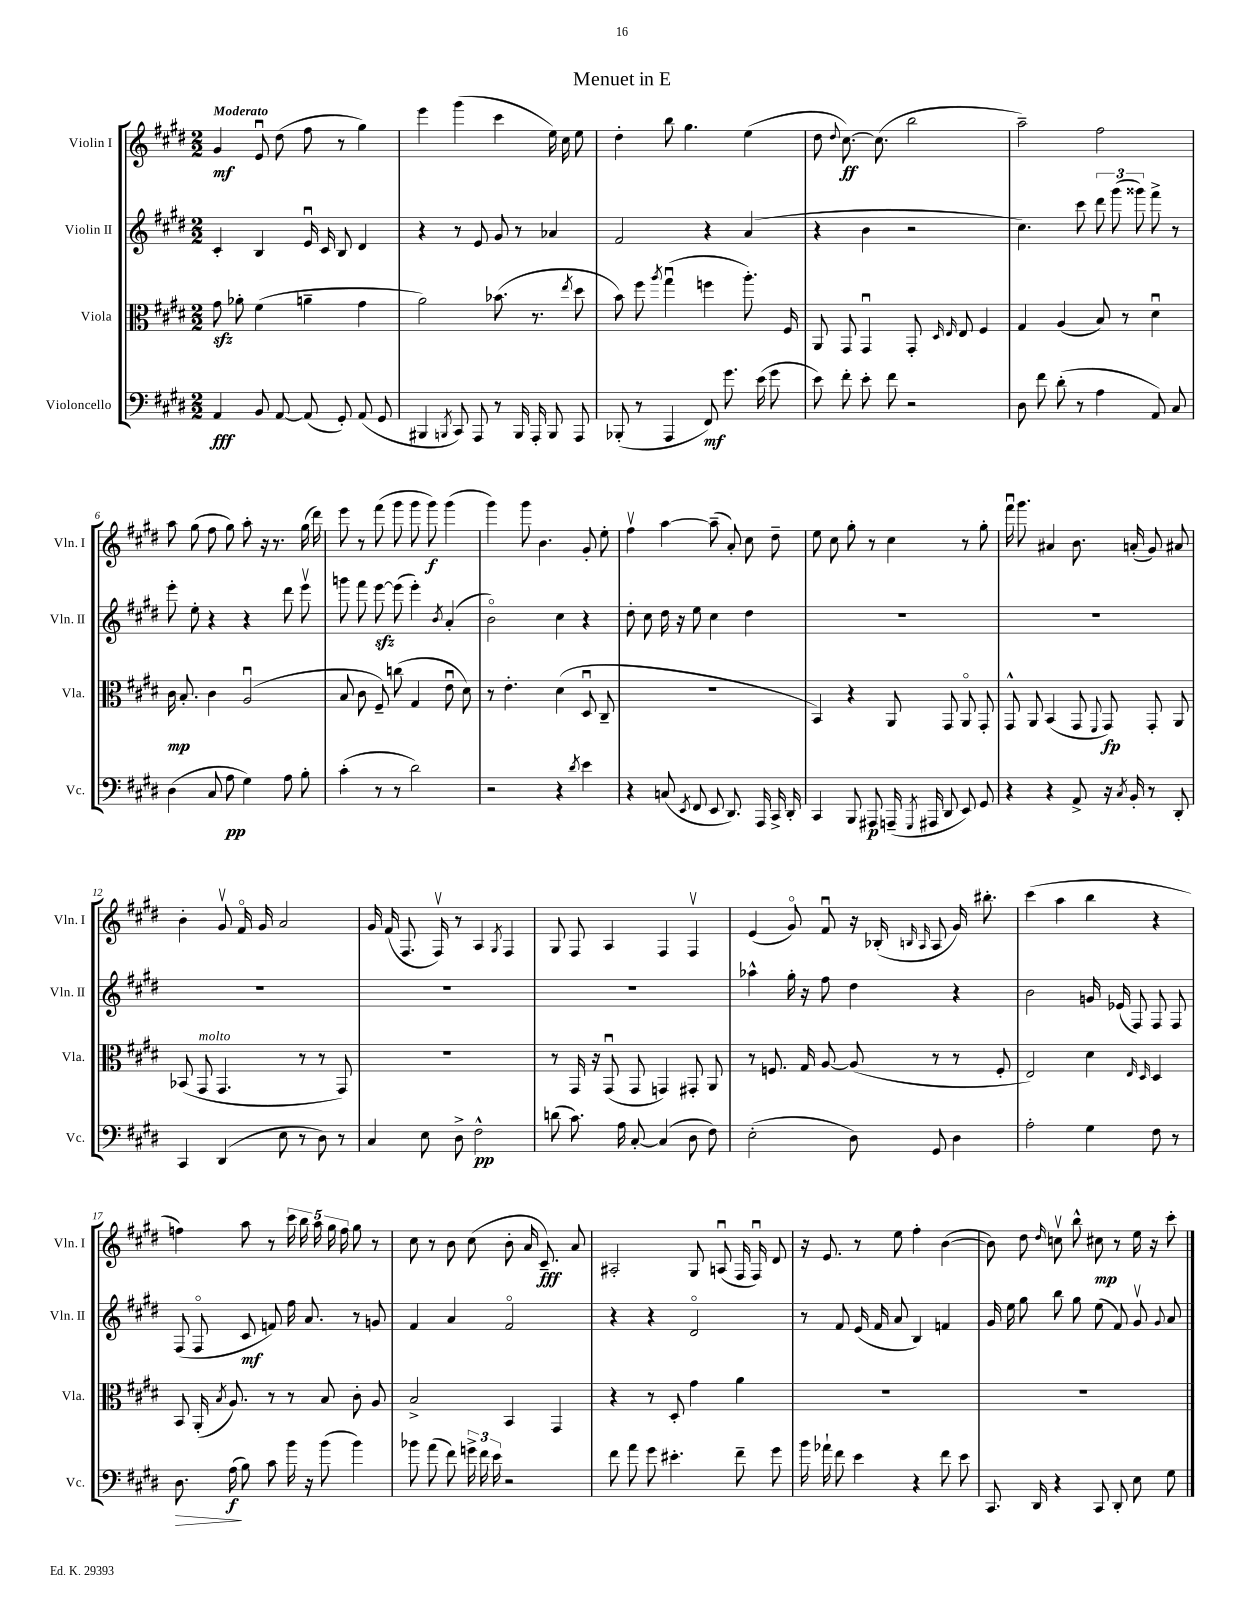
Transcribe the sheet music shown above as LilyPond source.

\header { title = "Menuet in E" }
<<
\new StaffGroup <<
\new Staff = "s0" \with { instrumentName = "Violin I" shortInstrumentName = "Vln. I" } {
    \clef treble \key e \major \numericTimeSignature \time 2/2 \tempo "Moderato"
    \autoBeamOff gis'4\mf e'8\downbow dis''8( fis''8 r8 gis''4) |
    e'''4 gis'''4( cis'''4 e''16) cis''16 e''8 |
    dis''4-. b''8 gis''4. e''4( |
    dis''8 \appoggiatura { dis''8 } cis''8.~\ff) cis''8.( b''2 |
    a''2--) fis''2 |
    a''8 gis''8( fis''8 gis''8) a''8-. r16 r8. gis''16( dis'''16) |
    e'''8 r8 fis'''8( gis'''8 gis'''8 gis'''8\f) gis'''4( |
    gis'''4) gis'''8 b'4. gis'8-. e''8-. |
    fis''4\upbow a''4~ a''8--( a'8-.) cis''8 dis''8-- |
    e''8 cis''8 gis''8-. r8 cis''4 r8 gis''8-. |
    fis'''16\downbow gis'''8. ais'4 b'8. a'16-.( gis'8) ais'8 |
    b'4-. gis'8\upbow fis'16\flageolet gis'16 a'2 |
    gis'16 fis'16( fis8. fis16\upbow) r8 a4 \acciaccatura { gis8 } fis4 |
    gis8 fis8 a4 fis4 fis4\upbow |
    e'4( gis'8\flageolet) fis'8\downbow r16 bes16-.( \grace { b16 a16 } a8 gis'16) bis''8.-. |
    cis'''4( a''4 b''4 r4 |
    f''4) a''8 r8 \tuplet 5/4 { cis'''16 b''16 a''16 gis''16 f''16 } gis''8 r8 |
    cis''8 r8 b'8 cis''8( b'8-. a'16 cis'8.--\fff) a'8 |
    ais2-. gis8 a8\downbow( fis16 fis16\downbow) dis'8 |
    r16 e'8. r8 e''8 fis''4-. b'4~( |
    b'8) dis''8 \grace { dis''16 } c''8\upbow b''8-^ cis''8\mp r8 e''16 r16 cis'''8-. \bar "|." |
}
\new Staff = "s1" \with { instrumentName = "Violin II" shortInstrumentName = "Vln. II" } {
    \clef treble \key e \major \numericTimeSignature \time 2/2
    \autoBeamOff cis'4-. b4 e'16\downbow cis'16 b8 dis'4 |
    r4 r8 e'8 gis'8 r8 aes'4 |
    fis'2 r4 a'4( |
    r4 b'4 r2 |
    cis''4.) cis'''8 \tuplet 3/2 { dis'''8 gis'''8( gisis'''8) } fis'''8-> r8 |
    e'''8-. e''8-. r4 r4 dis'''8 e'''8\upbow |
    g'''8 fis'''8 e'''8~\sfz e'''8( e'''4-.) \acciaccatura { b'8 } a'4-.( |
    b'2\flageolet) cis''4 r4 |
    dis''8-. cis''8 dis''16 r16 e''8 cis''4 dis''4 |
    R1 |
    R1 |
    R1 |
    R1 |
    R1 |
    aes''4-^ gis''16-. r16 fis''8 dis''4 r4 |
    b'2 g'16 ees'16( fis8) fis8 fis8 |
    fis8( fis8\flageolet cis'8\mf f'8) fis''16 a'8. r8 g'8 |
    fis'4 a'4 fis'2\flageolet |
    r4 r4 dis'2\flageolet |
    r8 fis'8 e'16( fis'16 a'8 b4) f'4 |
    gis'16 e''16 gis''8 b''8 gis''8 e''8( fis'8) gis'8\upbow \appoggiatura { gis'8 } a'8 \bar "|." |
}
\new Staff = "s2" \with { instrumentName = "Viola" shortInstrumentName = "Vla." } {
    \clef alto \key e \major \numericTimeSignature \time 2/2
    \autoBeamOff gis'8\sfz aes'8-. fis'4( a'4-- gis'4 |
    a'2) bes'8.( r8. \acciaccatura { e''8 } dis''8 |
    b'8) fis''8 \acciaccatura { a''8 } gis''4\downbow( f''4 a''8.-.) fis16 |
    a,8 gis,8 gis,4\downbow gis,8-. \grace { dis16 e16 } e8 fis4 |
    gis4 a4( b8) r8 dis'4\downbow |
    cis'16\mp b8.-. cis'4 a2\downbow( |
    b8 cis'8 fis8--) c''8( gis4 e'8\downbow dis'8) |
    r8 e'4.-. dis'4( dis8\downbow cis8-- |
    R1 |
    b,4) r4 a,8 gis,8 a,8\flageolet gis,8-. |
    gis,8-^ a,8 b,4( gis,8 \appoggiatura { fis,8 } gis,8\fp) gis,8-. a,8 |
    bes,8( gis,8^\markup { \italic "molto" } gis,4. r8 r8 gis,8) |
    R1 |
    r8 gis,16 r16 gis,8\downbow( gis,8 g,4) gis,8-. a,8 |
    r8 f8. gis16 a8~ a8( r8 r8 f8-. |
    e2) dis'4 \grace { e16 dis16 } dis4 |
    b,8 a,16-.( \acciaccatura { b8 } a8.) r8 r8 b8 cis'8-. a8 |
    b2-> b,4 gis,4 |
    r4 r8 dis8-. gis'4 a'4 |
    R1 |
    R1 \bar "|." |
}
\new Staff = "s3" \with { instrumentName = "Violoncello" shortInstrumentName = "Vc." } {
    \clef bass \key e \major \numericTimeSignature \time 2/2
    \autoBeamOff a,4\fff b,8 a,8~ a,8( gis,8-.) a,8( gis,8 |
    bis,,4 \acciaccatura { b,,8 } cis,8) a,,8 r8 b,,16 a,,16-. b,,8 a,,8 |
    bes,,8-.( r8 a,,4 fis,8\mf) gis'8. e'16( gis'8 |
    e'8) fis'8-. e'8-. fis'8 r2 |
    dis8 fis'8 dis'8-.( r8 a4 a,8) cis8 |
    dis4( cis8 a8\pp gis4) a8 b8-. |
    cis'4-.( r8 r8 dis'2) |
    r2 r4 \acciaccatura { dis'8 } e'4 |
    r4 c8( \acciaccatura { e,8 } fis,8 e,8 dis,8.) a,,16 cis,16-> dis,16-. |
    cis,4 b,,8 ais,,8\p a,,16--( \acciaccatura { gis,,8 } ais,,16 dis,8 e,8) gis,8 |
    r4 r4 a,8-> r16 \acciaccatura { cis8 } b,16-. r8 dis,8-. |
    cis,4 dis,4( e8 r8 dis8) r8 |
    cis4 e8 dis8-> fis2-^\pp |
    d'8( cis'8.) a16 cis8~-. cis4( dis8 fis8) |
    e2-.( dis8) gis,8 dis4 |
    a2-. gis4 fis8 r8 |
    dis8.\> a16\f\!( b8) cis'8 b'16 r16 b'8( b'4) |
    bes'8 a'8( fis'8) \tuplet 3/2 { g'16-> fis'16 e'16 } r2 |
    fis'8 a'8 gis'8 eis'4.-. fis'8-- gis'8 |
    b'16 aes'16-! fis'8 e'4 r4 fis'8 e'8 |
    cis,8. dis,16 r4 cis,8 dis,8-. e8 gis8 \bar "|." |
}
>>
>>
